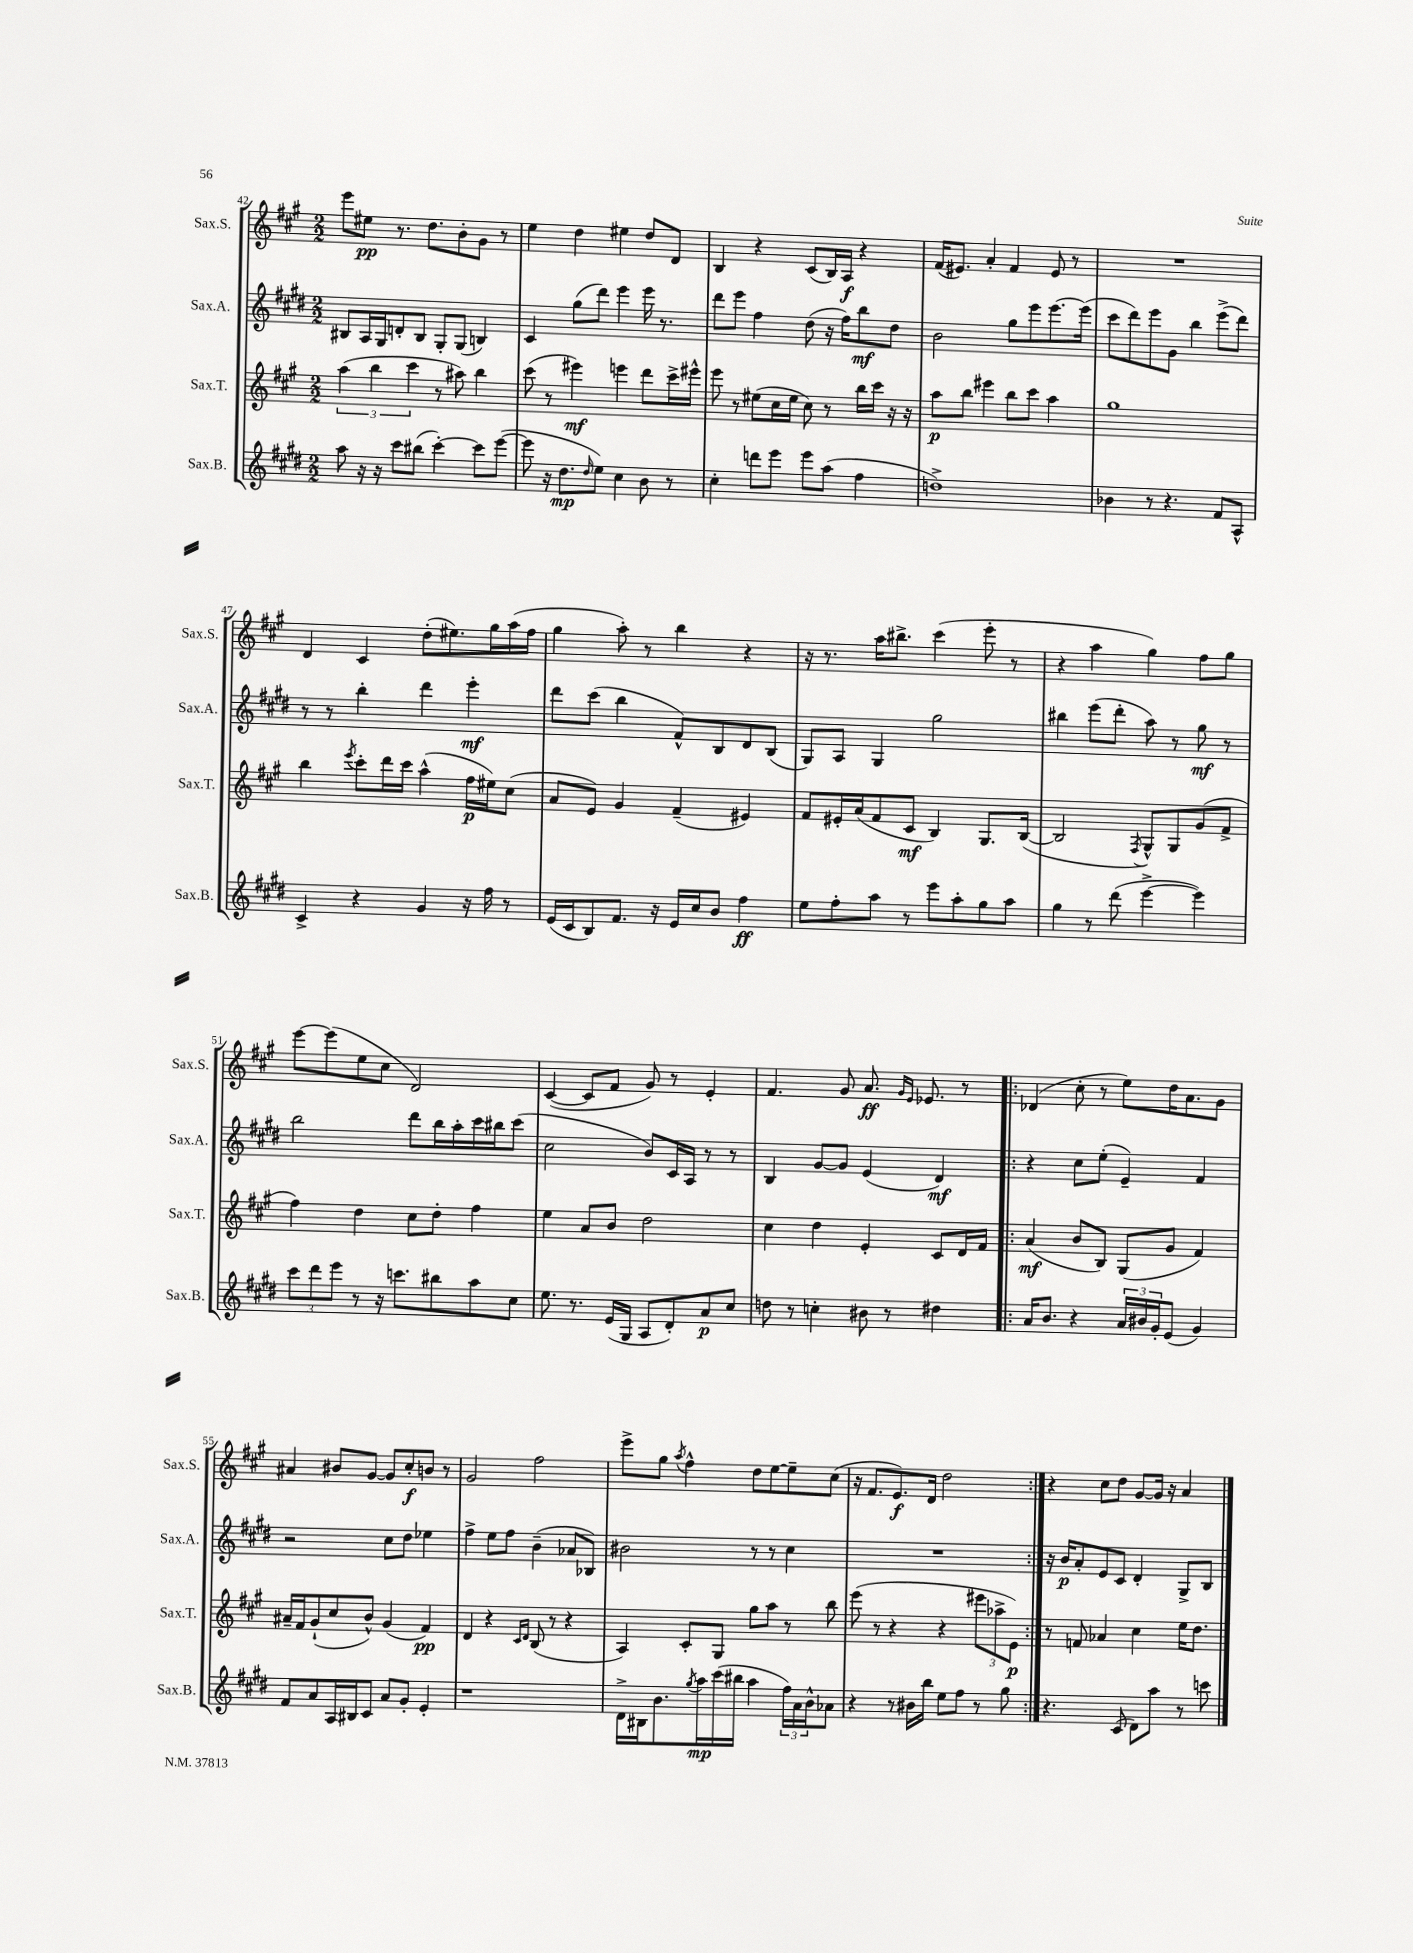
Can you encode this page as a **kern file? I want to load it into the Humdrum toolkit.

**kern	**kern	**kern	**kern
*staff4	*staff3	*staff2	*staff1
*clefG2	*clefG2	*clefG2	*clefG2
*k[f#c#g#d#]	*k[f#c#g#]	*k[f#c#g#d#]	*k[f#c#g#]
*M2/2	*M2/2	*M2/2	*M2/2
8aa	(6aa	8B#	8eee
16r	.	16A	8ee#
.	6bb	.	.
16r	.	16G#	.
8ccc#	.	8d'	8.r
.	6ccc#	.	.
(8bb#	.	8B#	.
.	.	.	8.dd
[4ccc#')	8r	8G#'	.
.	8aa#)	(8G#	8b'
8ccc#]	4bb	4B)	8g#
([8eee	.	.	8r
=	=	=	=
8eee]	(8ccc#	4c#	4ee
16r	8r	.	.
8.dd#	.	.	.
.	4eee#)	(8gg#	4dd
16qqdd#	.	.	.
8ee)	.	8ddd#)	.
4cc#	4eee	4eee	4ee#
8b	8ddd	16eee	8dd
.	.	8.r	.
8r	16ccc#^	.	8d
.	16eee#^^	.	.
=	=	=	=
4cc#'	8eee	8ddd#	4B
.	8r	8eee	.
8ddd	(8ee#	4ff#	4r
8eee	16cc#	.	.
.	16ee#	.	.
8eee	8cc#)	(8dd#	(8c#
(8aa	8r	16r	16B)
.	.	16ff#)	16A
4ff#	16bb	8bb	4r
.	16ccc#	.	.
.	16r	8dd#	.
.	16r	.	.
=	=	=	=
1dd^)	8aa	2b	(16f#
.	.	.	8.e#)
.	8bb	.	.
.	4eee#	.	4a'
.	8bb	8gg#	4f#
.	8ccc#	8eee	.
.	4aa	[8.eee	8e#
.	.	.	8r
.	.	(16eee]	.
=	=	=	=
4b-	1gg#	8ccc#	1r
.	.	8ddd#)	.
8r	.	8eee	.
4.r	.	8g#	.
.	.	4bb	.
8f#	.	(8eee^	.
8A^^	.	8ddd#)	.
=	=	=	=
4c#^	4bb	8r	4d
.	.	8r	.
.	8qeee	.	.
4r	8ccc#'	4bb'	4c#
.	16ddd	.	.
.	16ccc#	.	.
4g#	(4aa^^	4ddd#	(8dd'
.	.	.	8.ee#)
16r	16ff#	4eee'	.
16ff#	16ee#)	.	16gg#
8r	(8cc#	.	(16aa
.	.	.	16ff#
=	=	=	=
(16e	8a	8ddd#	4gg#
16c#	.	.	.
8B)	8e)	(8ccc#	.
8.f#	4g#	4bb	8aa')
.	.	.	8r
16r	.	.	.
16e	(4f#~	8f#^^)	4bb
16cc#	.	.	.
8b	.	8B	.
4ff#	4e#)	8d#	4r
.	.	(8B	.
=	=	=	=
8ee	8f#	8G#)	16r
.	.	.	8.r
8ff#'	16e#'	8A	.
.	(16a	.	.
8aa	8f#	4G#	16aa
.	.	.	8.bb#^
8r	8c#	.	.
8eee	4B)	2gg#	(4ccc#
8aa'	.	.	.
8gg#	8.G#	.	8eee'
8aa	.	.	8r
.	([16B	.	.
=	=	=	=
4gg#	2B]	4bb#	4r
8r	.	(8eee	4aa
(8ddd#	.	8ddd#'	.
.	8qF#	.	.
[4eee^	8G#^^)	8aa)	4gg#)
.	8G#	8r	.
4eee])	(8g#	8gg#	8ff#
.	8f#^	8r	8gg#
=	=	=	=
12ccc#	4ff#)	2bb	[8eee
12ddd#	.	.	.
.	.	.	(8eee]
12eee	.	.	.
8r	4dd	.	8ee
16r	.	.	8cc#
8.ccc	.	.	.
.	8cc#	8ddd#	2d)
8bb#	8dd'	16bb	.
.	.	16aa'	.
8aa	4ff#	16ccc#	.
.	.	16bb#	.
8cc#	.	(8ccc#	.
=	=	=	=
8.ee	4ee	2cc#	([4c#
8.r	.	.	.
.	8a	.	8c#]
(16e	8b	.	8f#
16G#	.	.	.
8A	2dd	8b)	8g#)
8d#')	.	16c#	8r
.	.	16A	.
8a	.	8r	4e'
8cc#	.	8r	.
=	=	=	=
8dd	4cc#	4B	4.f#
8r	.	.	.
4cc'	4dd	[8g#	.
.	.	8g#]	8g#
8b#	4e'	(4e	8.a
8r	.	.	.
.	.	.	16qqg#
.	.	.	16qqe
.	.	.	8.e-
4dd#	8c#	4d#)	.
.	16d	.	8r
.	16f#	.	.
=!|:	=!|:	=!|:	=!|:
16a	(4a	4r	(4d-
8.b	.	.	.
4r	8b	8cc#	8cc#'
.	8B)	(8ee'	8r
24a	(8G#	4e~)	8ee)
24b#	.	.	.
24g#'	.	.	.
(8e	8g#	.	16dd
.	.	.	8.a
4g#)	4f#)	4f#	.
.	.	.	8g#
=	=	=	=
8f#	16a#~	2r	4a#
.	16f#	.	.
8a	(8g#`	.	.
16A	8cc#	.	8b#
16B#	.	.	.
8c#	8b^^)	.	[8g#
8a	(4g#	8cc#	8g#]
8g#'	.	8dd#	8cc#'
4e'	4f#)	4ee-	8b
.	.	.	8r
=	=	=	=
1r	4d	4ff#^	2g#
.	4r	8ee	.
.	.	8ff#	.
.	16qqc#	.	.
.	16qqd	.	.
.	(8B	(4b~	2ff#
.	8r	.	.
.	4r	8a-	.
.	.	8B-)	.
=	=	=	=
16d#^	4A)	2b#	8eee^
16B#	.	.	.
8.b	.	.	8gg#
.	.	.	8qaa
.	8c#'	.	4ff#^^
8qgg#	.	.	.
16aa	.	.	.
(16ccc#	8G#	.	.
16bb#	.	.	.
4aa	8gg#	8r	8dd
.	8aa	8r	[8ee
24ff#)	8r	4cc#	8ee~]
24a	.	.	.
24b^^	.	.	.
8a-	8bb	.	(8cc#
=	=	=	=
4r	(8eee	1r	16r
.	.	.	8.f#
.	8r	.	.
8r	4r	.	8.e)
16b#	.	.	.
16bb	.	.	16d
8ee	4r	.	2dd
8ff#	.	.	.
8r	12eee#	.	.
.	12aa-^	.	.
8gg#	.	.	.
.	12e)	.	.
=:|!	=:|!	=:|!	=:|!
4.r	8r	16r	4r
.	.	16b	.
.	8f	8a'	.
.	4a-	8e	8cc#
(8c#	.	8c#	8dd
8d#)	4cc#	4d#'	[8g#
8aa	.	.	16g#]
.	.	.	16r
8r	16ee	8G#^	4a
.	8.dd	.	.
8ccc	.	8B	.
==	==	==	==
*-	*-	*-	*-
